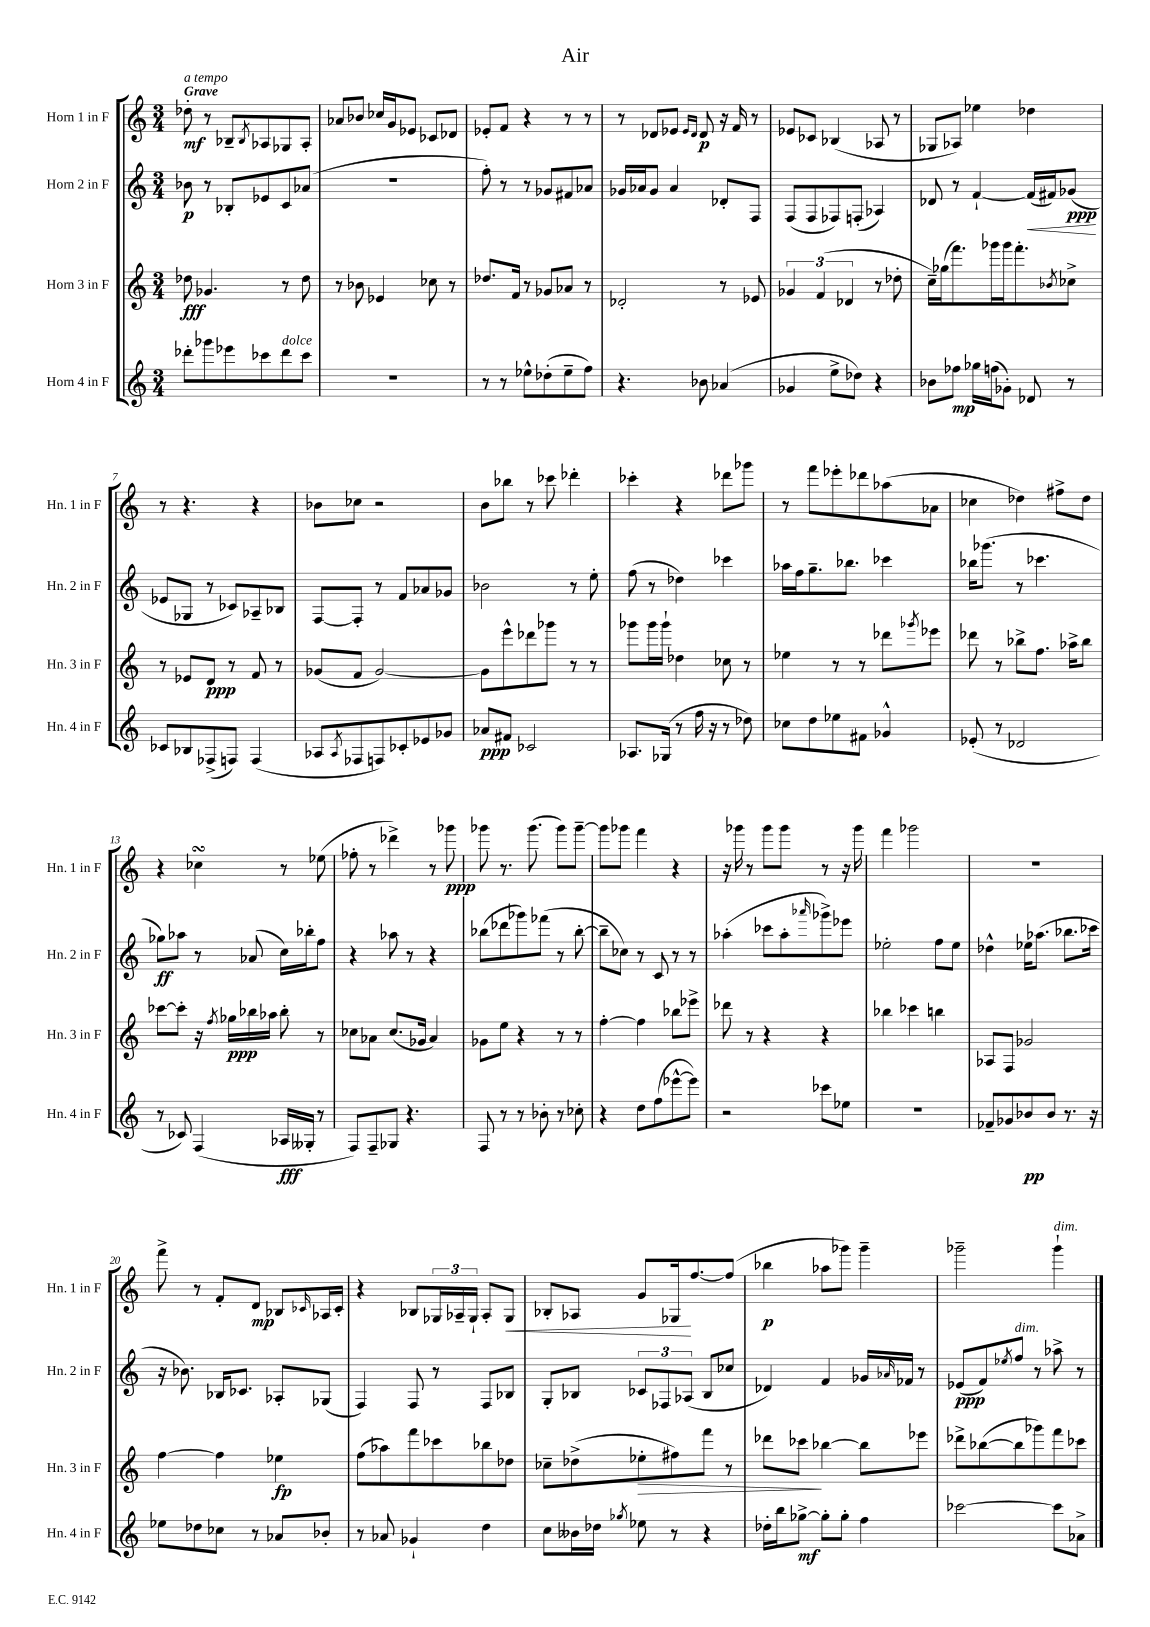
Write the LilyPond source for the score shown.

\header { title = "Air" }
<<
\new StaffGroup <<
\new Staff = "s0" \with { instrumentName = "Horn 1 in F" shortInstrumentName = "Hn. 1 in F" } {
    \clef treble \key c \major \numericTimeSignature \time 3/4 \tempo "Grave"
    des''8-.\mf^\markup { \italic "a tempo" } r8 bes8-- \acciaccatura { bes8 } aes8 ges8 aes8-. |
    aes'8 bes'8 ces''16 g'16 ees'8 ces'8 des'8 |
    ees'8-. f'8 r4 r8 r8 |
    r8 des'8 ees'8 \grace { ees'16 des'16 } des'8\p r16 f'16 r8 |
    ees'8 ces'8 bes4( aes8 r8 |
    ges8 aes8) ees''4 des''4 |
    r8 r4. r4 |
    bes'8 ces''8 r2 |
    b'8 bes''8 r8 ces'''8 des'''4-. |
    ces'''4-. r4 des'''8 ges'''8 |
    r8 f'''8 ees'''8-. des'''8 aes''8( aes'8 |
    ces''4 des''4) fis''8-> des''8 |
    r4 ces''4\turn r8 ees''8( |
    fes''8-. r8 des'''4->) r8 ges'''8\ppp |
    ges'''8 r8. ges'''8.( ges'''8) ges'''8~-- |
    ges'''8 ges'''8 f'''4 r4 |
    r16 ges'''16 r8 ges'''8 ges'''8 r8 r16 ges'''16 |
    f'''4 ges'''2 |
    R2. |
    f'''8-> r8 f'8-. d'8\mp bes8 \grace { ces'16 } aes16 ces'16-. |
    r4 bes8 \tuplet 3/2 { ges16 aes16-- ges16-! } aes8-. ges8\< |
    bes8-. aes8 g'8 ges16\! f''8.~ f''8( |
    bes''4\p aes''8 ges'''8) ges'''4-- |
    ges'''2-- ges'''4-!^\markup { \italic "dim." } \bar "|." |
}
\new Staff = "s1" \with { instrumentName = "Horn 2 in F" shortInstrumentName = "Hn. 2 in F" } {
    \clef treble \key c \major \numericTimeSignature \time 3/4
    bes'8\p r8 bes8-. ees'8 c'8 aes'8( |
    R2. |
    f''8-.) r8 r8 ges'8 fis'8 aes'8 |
    ges'16 aes'16 ges'8 aes'4 des'8-. f8 |
    f8( f8 fes8) f8-.( aes4) |
    des'8 r8 f'4~-! f'16\<( fis'16) ges'8\ppp\!( |
    ees'8 ges8 r8 ces'8) aes8-- bes8 |
    f8~ f8-. r8 f'8 aes'8 ges'8 |
    bes'2 r8 e''8-. |
    f''8( r8 des''4) ces'''4 |
    aes''16 f''16 g''8.-- bes''8. ces'''4 |
    bes''16 ges'''8.( r8 ces'''4. |
    ges''8\ff) aes''8 r8 aes'8( c''16) bes''16-. f''8 |
    r4 aes''8 r8 r4 |
    bes''8( des'''8 ges'''8) fes'''8( r8 bes''8~-. |
    bes''8-- ces''8) r8 c'8 r8 r8 |
    aes''4-.( ces'''8 aes''8-. \grace { aes'''16 } ges'''8->) ees'''8 |
    ees''2-. f''8 ees''8 |
    des''4-^ ees''16 aes''8.( bes''8. ces'''16 |
    r16 bes'8.) bes16 ces'8. aes8-. ges8( |
    f4) f8 r8 f8 bes8 |
    g8-. bes8 \tuplet 3/2 { ces'8 fes8 aes8( } bes8 ces''8 |
    des'4) f'4 ges'16 \grace { aes'16 } fes'16 r8 |
    ees'8\ppp( f'8) \acciaccatura { ees''8 } f''8^\markup { \italic "dim." } r8 aes''8-> r8 \bar "|." |
}
\new Staff = "s2" \with { instrumentName = "Horn 3 in F" shortInstrumentName = "Hn. 3 in F" } {
    \clef treble \key c \major \numericTimeSignature \time 3/4
    des''8\fff ges'4. r8 des''8 |
    r8 bes'8 ees'4 ces''8 r8 |
    des''8. f'16 r8 ges'8 aes'8 r8 |
    des'2-. r8 ees'8 |
    \tuplet 3/2 { ges'4 f'4( des'4 } r8 des''8-. |
    c''16--) ges''16( f'''8.) ges'''16 ges'''16 f'''8.-. \acciaccatura { bes'8 } ces''8-> |
    r8 ees'8 d'8\ppp r8 f'8 r8 |
    ges'8( f'8 ges'2~) |
    ges'8 e'''8-^ des'''8 ges'''8 r8 r8 |
    ges'''8 ges'''16 ges'''16-! des''4 ces''8 r8 |
    ees''4 r8 r8 des'''8 \acciaccatura { ges'''8 } ees'''8 |
    des'''8 r8 bes''8-> f''8. aes''16-> bes''8 |
    ces'''8~ ces'''8-. r16 \acciaccatura { f''8 } ges''16\ppp bes''16 aes''16 bes''8-. r8 |
    ces''8 aes'8 ces''8.( ges'16 aes'4) |
    ges'8 e''8 r4 r8 r8 |
    f''4~-. f''4 bes''8 ees'''8-> |
    des'''8 r8 r4 r4 |
    bes''4 ces'''4 b''4 |
    aes8 f8 ges'2 |
    f''4~ f''4 ees''4\fp |
    f''8( aes''8) f'''8 ces'''8 bes''8 des''8 |
    ces''8-- des''8->( ees''8-.\> fis''8) f'''8 r8 |
    des'''8 ces'''8\! bes''4~ bes''8 ees'''8 |
    des'''8-> bes''8~( bes''8 ges'''8) f'''8 ces'''8 \bar "|." |
}
\new Staff = "s3" \with { instrumentName = "Horn 4 in F" shortInstrumentName = "Hn. 4 in F" } {
    \clef treble \key c \major \numericTimeSignature \time 3/4
    des'''8-. ges'''8 ees'''8 ces'''8 des'''8^\markup { \italic "dolce" } ces'''8 |
    R2. |
    r8 r8 ees''8-^ des''8-.( ees''8-- f''8) |
    r4. bes'8 aes'4( |
    ges'4 e''8-> des''8) r4 |
    bes'8 fes''8\mp ges''16 f''16( ges'8-.) des'8 r8 |
    ces'8 bes8 fes8->( f8) f4( |
    aes8 \acciaccatura { aes8 } fes8 f8) ces'8-. ees'8 ges'8 |
    aes'8\ppp fis'8 ces'2 |
    aes8. ges16( r8 f''16 r16 r8 des''8) |
    ces''8 d''8 ees''8 fis'8 ges'4-^ |
    ees'8-.( r8 des'2 |
    r8 ces'8) f4( aes16\fff geses16-. r8 |
    f8) f8-- ges8 r4. |
    f8 r8 r8 bes'8-. r8 ces''8-. |
    r4 d''8 f''8( ees'''8~-^ ees'''8) |
    r2 ces'''8 ees''8 |
    R2. |
    fes'8-- ges'8 bes'8\pp bes'8 r8. r16 |
    ees''8 des''8 ces''8 r8 aes'8 bes'8-. |
    r8 aes'8 ges'4-! d''4 |
    c''8 beses'16 des''16 \acciaccatura { ges''8 } ees''8 r8 r4 |
    des''16-. b''16 ges''8~->\mf ges''8-. ges''8-. f''4 |
    ces'''2~ ces'''8 aes'8-> \bar "|." |
}
>>
>>
